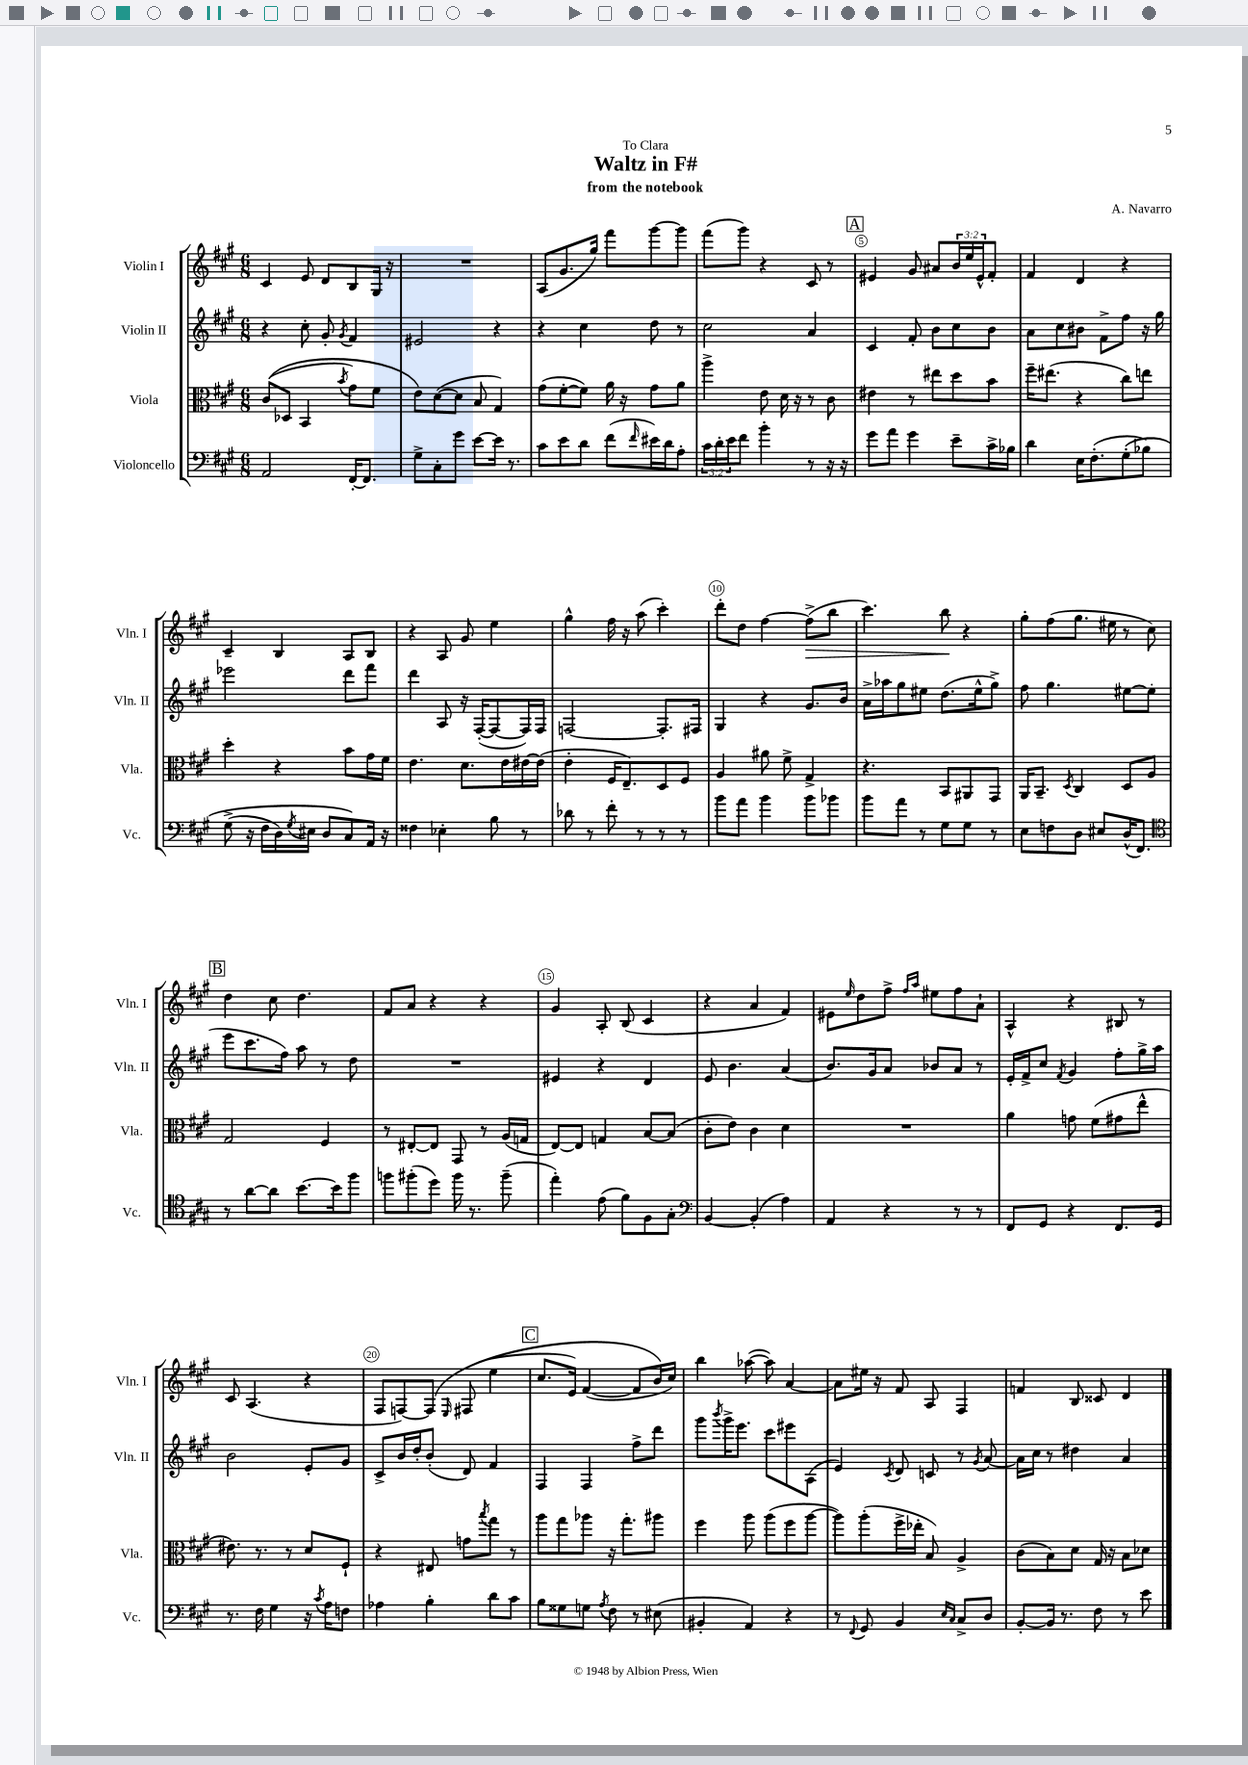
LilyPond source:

\header { title = "Waltz in F#" composer = "A. Navarro" subtitle = "from the notebook" dedication = "To Clara" }
<<
\new StaffGroup <<
\new Staff = "s0" \with { instrumentName = "Violin I" shortInstrumentName = "Vln. I" } {
    \clef treble \key a \major \numericTimeSignature \time 6/8 \override Staff.TupletNumber.text = #tuplet-number::calc-fraction-text
    cis'4 e'8 d'8 b8 gis16 r16 |
    R2. |
    a8( gis'8. gis''16) fis'''8 gis'''8~ gis'''8 |
    fis'''8( gis'''8) r4 cis'8 r8 |
    \mark \markup { \box "A" } eis'4 gis'8 ais'8 \tuplet 3/2 { b'16 e''16 eis'16-^ } fis'8-. |
    fis'4 d'4 r4 |
    cis'4-- b4 a8 b8 |
    r4 a8 gis'8 e''4 |
    gis''4-^ fis''16 r16 a''8( cis'''4-.) |
    d'''8-. d''8 fis''4~ fis''8->\>( b''8 |
    cis'''4.) b''8\! r4 |
    gis''8-. fis''8( gis''8. eis''16 r8 cis''8) |
    \mark \markup { \box "B" } d''4 cis''8 d''4. |
    fis'8 a'8 r4 r4 |
    gis'4 a8-. b8( cis'4 |
    r4 a'4 fis'4) |
    eis'8 \grace { e''16 } d''8 fis''8-> \grace { fis''16 a''16 } eis''8 fis''8 a'8-! |
    a4-^ r4 bis8 r8 |
    cis'8 a4.( r4 |
    fis8 f8~) f8\( \grace { e16 } fis8( e''4 |
    \mark \markup { \box "C" } cis''8. e'16) fis'4~( fis'8 b'16\) cis''16) |
    b''4 aes''8~( aes''8) a'4~ |
    a'8 eis''16 r16 fis'8 a8 fis4 |
    f'4 b8 cisis'8 d'4 \bar "|." |
}
\new Staff = "s1" \with { instrumentName = "Violin II" shortInstrumentName = "Vln. II" } {
    \clef treble \key a \major \numericTimeSignature \time 6/8
    r4 cis''8-. gis'8-. \acciaccatura { gis'8 } fis'4 |
    eis'2 r4 |
    r4 cis''4 d''8 r8 |
    cis''2 a'4 |
    \mark \markup { \box "A" } cis'4 fis'8-. b'8 cis''8 b'8 |
    a'8 cis''8 bis'8 fis'8-> fis''8 r16 gis''16 |
    ees'''2 d'''8 fis'''8 |
    d'''4 a8 r16 fis16~-.( fis8~ fis16) fis16 |
    f2~ f8.-. fis16 |
    gis4 r4 gis'8. b'16 |
    a'16-> aes''16 gis''8 eis''8 d''8.( eis''16-^ gis''8->) |
    fis''8 gis''4. eis''8~ eis''8( |
    \mark \markup { \box "B" } e'''8 cis'''8. fis''16) a''8 r8 d''8 |
    R2. |
    eis'4 r4 d'4 |
    e'8 b'4. a'4( |
    b'8.) gis'16 a'8 bes'8 a'8 r8 |
    e'16-. fis'16-> cis''8 \acciaccatura { fis'8 } gis'4 fis''8-. gis''16-> a''16 |
    b'2 e'8-. gis'8 |
    cis'8-> b'16 d''16-. b'8-.( d'8) fis'4 |
    \mark \markup { \box "C" } fis4 fis4 fis''8-> d'''8 |
    gis'''8 \acciaccatura { b'''8 } gis'''16-> e'''8. cis'''8 eis'''8 a8( |
    e'4) \acciaccatura { cis'8 } d'8 c'8 r8 \acciaccatura { gis'8 } a'8~ |
    a'16 cis''16 r8 dis''4 a'4 \bar "|." |
}
\new Staff = "s2" \with { instrumentName = "Viola" shortInstrumentName = "Vla." } {
    \clef alto \key a \major \numericTimeSignature \time 6/8
    cis'8(\( des8 b,4 \acciaccatura { b'8 } gis'8) fis'8 |
    e'8\) d'8~( d'8 b8 gis4) |
    gis'8( fis'8~-. fis'8) a'16 r16 gis'8 a'8 |
    a''4-> e'8 d'16 r16 r8 cis'8 |
    \mark \markup { \box "A" } eis'4 r8 eis''8 d''8 b'8 |
    fis''16-- eis''8.( r4 cis''8) e''8 |
    d''4-. r4 b'8 gis'16 fis'16 |
    e'4. d'8. e'16 eis'16~ eis'16( |
    e'4-. fis16 e8.--) d8 fis8 |
    a4 ais'8 fis'8-> gis4-> |
    r4. b,8 ais,8 gis,8 |
    a,16 b,8.-- \acciaccatura { d8 } cis4 d8 a8 |
    \mark \markup { \box "B" } gis2 fis4 |
    r8 eis8~-. eis8 gis,8 r8 a16( g16 |
    e8~) e8 g4 b8~ b8( |
    cis'8-. e'8) cis'4 d'4 |
    R2. |
    a'4 g'8 fis'8( gis'8 e''8-^ |
    eis'8.) r8. r8 d'8 fis8-! |
    r4 eis8 g'8 \acciaccatura { b''8 } gis''8 r8 |
    \mark \markup { \box "C" } a''8 gis''8 aes''8 r16 gis''8.-. ais''8 |
    fis''4 a''8 a''8( fis''8 a''8~ |
    a''8) a''8-.( fis''16-> ees''16-. b8) a4-> |
    cis'8( b8) d'8 gis16 r16 b8 des'8 \bar "|." |
}
\new Staff = "s3" \with { instrumentName = "Violoncello" shortInstrumentName = "Vc." } {
    \clef bass \key a \major \numericTimeSignature \time 6/8 \override Staff.TupletNumber.text = #tuplet-number::calc-fraction-text
    a,2 fis,16~-. fis,8. |
    gis8-> cis8-. gis'8 e'8~ e'16 r8. |
    cis'8 e'8 d'8 fis'8( \grace { fis'16 } eis'16) d'16 a8-. |
    \tuplet 3/2 { cis'16 d'16-. e'16 } fis'8 b'4-. r8 r16 r16 |
    \mark \markup { \box "A" } gis'8 a'8 gis'4 e'8-- cis'16-> bes16 |
    d'4 e16 fis8.-.( gis8-.\( bes8) |
    gis8->( r16 fis16 d16) \acciaccatura { gis8 } eis16 d8 cis8\) a,16 r16 |
    fisis4 ees4-. b8 r8 |
    des'8 r8 fis'8-. r8 r8 r8 |
    b'8 a'8 b'4 b'8 bes'8 |
    b'8 a'8 r8 gis8 gis8 r8 |
    e8 f8 d8 eis8 d16-^( fis,8.) |
    \mark \markup { \box "B" } \clef tenor r8 a'8~ a'8 b'8.~ b'16 fis''8 |
    f''8 fis''8-.( d''8) fis''16 r8. fis''8--( |
    e''4-.) e'8( fis'8) fis8 gis8-. |
    \clef bass b,4~ b,4-.( a4) |
    a,4 r4 r8 r8 |
    fis,8 gis,8 r4 fis,8. gis,16 |
    r8. fis16 gis4 r16 \acciaccatura { cis'8 } a16 f8 |
    aes4 b4-. d'8 cis'8 |
    \mark \markup { \box "C" } b8 gisis8 g8 \acciaccatura { a8 } fis8 r8 eis8( |
    bis,4-. a,4) r4 |
    r8 \appoggiatura { fis,8 } gis,8 b,4 \grace { e16 cis16 } cis8-> d8 |
    b,8~-. b,16 r8. fis8 r8 e'8 \bar "|." |
}
>>
>>
\layout { \context { \Score \override BarNumber.break-visibility = ##(#f #t #t) barNumberVisibility = #(every-nth-bar-number-visible 5) \override BarNumber.stencil = #(make-stencil-circler 0.1 0.3 ly:text-interface::print) } }
